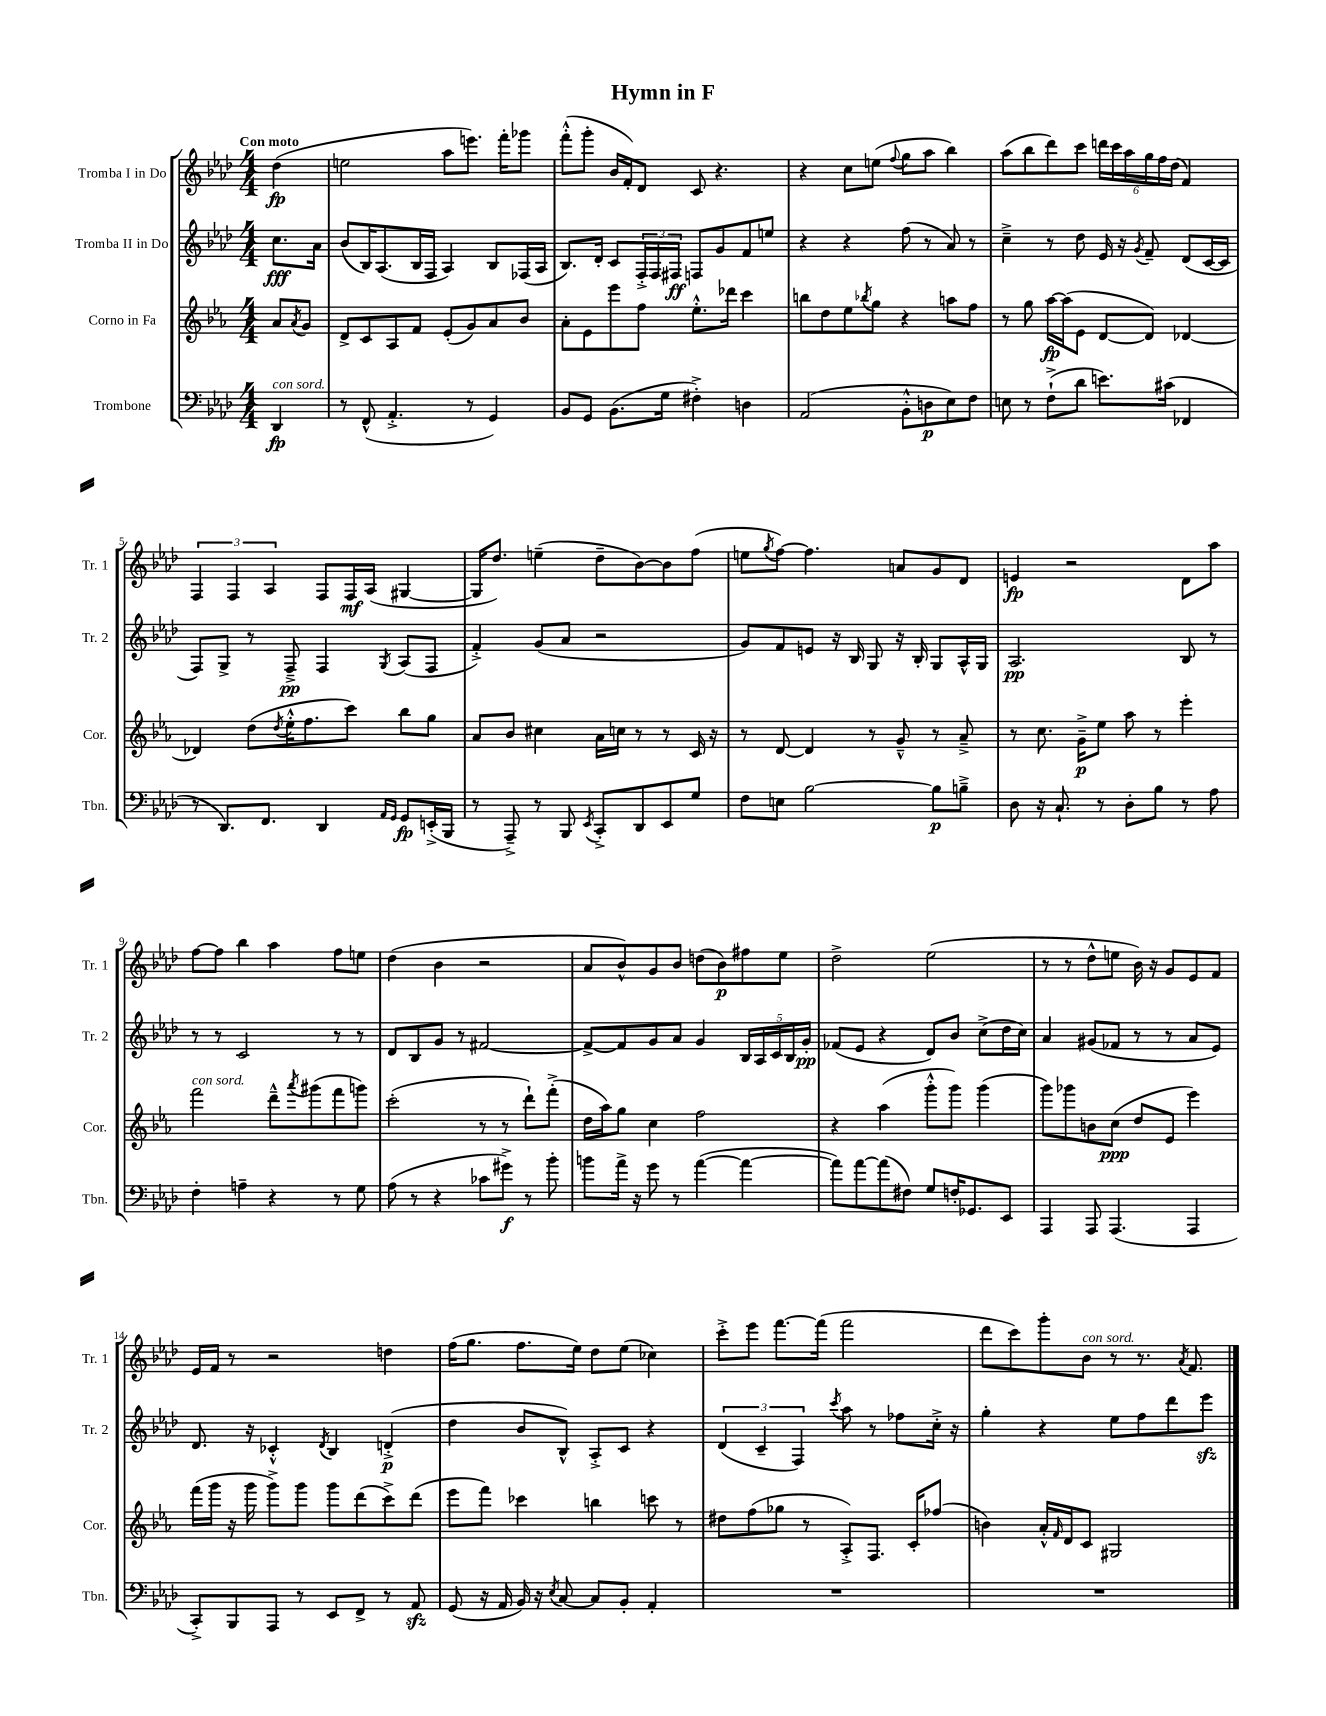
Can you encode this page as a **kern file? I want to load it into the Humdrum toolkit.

**kern	**kern	**kern	**kern
*staff4	*staff3	*staff2	*staff1
*clefF4	*clefG2	*clefG2	*clefG2
*k[b-e-a-d-]	*k[b-e-a-]	*k[b-e-a-d-]	*k[b-e-a-d-]
*M4/4	*M4/4	*M4/4	*M4/4
4DD-/	8a-/L	8.cc\L	(4dd-\
.	8qa-/	.	.
.	8g/J	.	.
.	.	16a-\Jk	.
=	=	=	=
8r	8d^/L	(8b-/L	2ee\
(8FF^^/	8c/	16B-/K)	.
.	.	(8.A-/	.
4.AA-'^/	8A-/	.	.
.	8f/J	16B-/L	.
.	.	16F/JJ	.
.	(8e-'/L	4A-/)	8aa-\L
8r	8g/)	.	8.eee\J)
4GG/)	8a-/	8B-/L	.
.	.	.	16fff'\LK
.	8b-/J	(16F-/L	8ggg-\J
.	.	16A-/JJ	.
=	=	=	=
8BB-/L	8a-'\L	8.B-/L)	(8fff'^^\L
8GG/J	8e-\	.	8ggg'\J
.	.	16d-'/Jk	.
(8.BB-\L	8eee-\	8c/L	16b-/LL
.	.	.	16f'/J)
.	8ff\J	24F'^/L	8d-/J
.	.	24F/	.
16G\Jk	.	.	.
.	.	24F#/JJ	.
4F#'^\)	8.ee-'^^\L	8F/L	8c/
.	.	8g/	4.r
.	16ddd-\Jk	.	.
4D\	4ccc\	8f/	.
.	.	8ee/J	.
=	=	=	=
(2AA-/	8bb\L	4r	4r
.	8dd\	.	.
.	8ee-\	4r	8cc\L
.	8qbb-/	.	.
.	8gg\J	.	(8ee\J
.	.	.	8qqff/
8BB-'^^\L	4r	(8ff\	8gg\L
8D\	.	8r	8aa-\J
8E-\)	8aa\L	8a-/)	4bb-\)
8F\J	8ff\J	8r	.
=	=	=	=
8E\	8r	4cc~^\	(8aa-\L
8r	8gg\	.	8bb-\
(8F`^\L	[16aa-\LL	8r	8ddd-\)
.	(16aa-\]J	.	.
8d-\J	8e-\J	8dd-\	8ccc\J
8.e\L)	[8d/L	16e-/	24ddd\LL
.	.	.	24ccc\
.	.	16r	.
.	.	.	24aa-\
.	.	8qg/	.
.	8d/]J)	8f~/	24gg\
.	.	.	24ff\
(16c#\Jk	.	.	.
.	.	.	(24dd-\JJ
4FF-/	[4d-/	(8d-/L	4f/)
.	.	[16c/L	.
.	.	16c/]JJ	.
=	=	=	=
8r	4d-/]	8F/L)	6F/
8.DD-/L)	.	8G^/J	.
.	.	.	6F/
.	(8dd\L	8r	.
8.FF/J	.	.	.
.	.	.	6A-/
.	8qdd/	.	.
.	16ee-'^^\K	8F~^/	.
.	8.ff\	.	.
4DD-/	.	4F/	8F/L
.	8ccc\J)	.	16F/L
.	.	.	(16A-/JJ
16qqAA-/LL	.	.	.
16qqGG/JJ	.	8qG/	.
8GG/L	8bb-\L	(8A-/L	[4G#/
(16EE'^/L	8gg\J	8F/J	.
16BBB-/JJ	.	.	.
=	=	=	=
8r	8a-/L	4f'^/)	16G#/]LK
.	.	.	8.dd-/J)
8AAA-~^/)	8b-/J	.	.
8r	4cc#\	(8g/L	(4ee~\
8BBB-/	.	8a-/J	.
8qEE-/	.	.	.
8CC'^/L	16a-\LL	2r	8dd-~\L
.	16cc\JJ	.	.
8DD-/	8r	.	[8b-\)
8EE-/	8r	.	8b-\]
8G/J	16c/	.	(8ff\J
.	16r	.	.
=	=	=	=
8F\L	8r	8g/L)	8ee\L
.	.	.	8qgg/
8E\J	[8d/	8f/	[8ff\J)
[2B-\	4d/]	8e/J	4.ff\]
.	.	16r	.
.	.	16B-/	.
.	8r	8G/	.
.	8g~^^/	16r	8a/L
.	.	16B-'/	.
8B-\]L	8r	8G/L	8g/
8B~^\J	8a-~^/	16A-^^/L	8d-/J
.	.	16G/JJ	.
=	=	=	=
8D-\	8r	2.A-/	4e/
16r	8.cc\	.	.
8.C`/	.	.	.
.	.	.	2r
.	16g~^\LK	.	.
8r	8ee-\J	.	.
8D-'\L	8aa-\	.	.
8B-\J	8r	.	.
8r	4eee-'\	8B-/	8d-\L
8A-\	.	8r	8aa-\J
=	=	=	=
4F'\	2fff\	8r	[8ff\L
.	.	8r	8ff\]J
4A~\	.	2c/	4bb-\
4r	8ddd~^^\L	.	4aa-\
.	8qaaa-/	.	.
.	(8ggg#\	.	.
8r	8fff\	8r	8ff\L
8G\	8ggg\J)	8r	8ee\J
=	=	=	=
(8A-\	(2ccc'\	8d-/L	(4dd-\
8r	.	8B-/	.
4r	.	8g/J	4b-\
.	.	8r	.
8c-\L	8r	[2f#/	2r
8g#^\J)	8r	.	.
8r	8ddd`\L)	.	.
8b-'\	(8fff'^\J	.	.
=	=	=	=
8b\L	16dd\LL	8f#^/_L	8a-/L
.	16aa-\J)	.	.
16a-^\Jk	8gg\J	8f#/]	8b-^^/)
16r	.	.	.
8g\	4cc\	8g/	8g/
8r	.	8a-/J	8b-/J
([4a-\	2ff\	4g/	(8dd\L
.	.	.	8b-\)
4a-\_	.	20B-/LL	8ff#\
.	.	20A-/	.
.	.	20c/	.
.	.	.	8ee-\J
.	.	20B-/	.
.	.	20g'/JJ	.
=	=	=	=
8a-\]L)	4r	(8f-/L	2dd-^\
[8a-\	.	8e-/J	.
(8a-\]	(4aa-\	4r	.
8F#\J)	.	.	.
8G/L	8ggg'^^\L	8d-/L)	(2ee-\
16F'/K	8ggg\J)	8b-/J	.
8.GG-/	.	.	.
.	(4ggg\	(8cc^\L	.
8EE-/J	.	16dd-\L	.
.	.	16cc\JJ)	.
=	=	=	=
4AAA-/	8ggg\L)	4a-/	8r
.	8ggg-\	.	8r
8AAA-/	8b\	(8g#/L	8dd-^^\L
(4.AAA-/	(8cc\J	8f-/J	8ee\J
.	8dd/L	8r	16b-\)
.	.	.	16r
.	8e-/J	8r	8g/L
4AAA-/	4eee-\)	8a-/L	8e-/
.	.	8e-/J)	8f/J
=	=	=	=
8CC'^/L)	(16fff\LL	8.d-/	16e-/LL
.	16ggg\JJ	.	16f/JJ
8BBB-/	16r	.	8r
.	16ggg\	16r	.
8AAA-/J	8ggg^\L)	4c-'^^/	2r
8r	8ggg\J	.	.
.	.	8qd-/	.
8EE-/L	8ggg\L	4B-/	.
8FF^/J	(8ddd\	.	.
8r	8ccc^\)	(4d'^/	4dd\
8AA-/	(8ddd\J	.	.
=	=	=	=
(8GG/	8eee-\L	4dd-\	(16ff\LK
.	.	.	8.gg\J
16r	8fff\J)	.	.
16AA-/	.	.	.
16BB-/)	4ccc-\	8b-/L	8.ff\L
16r	.	.	.
8qE-/	.	.	.
[8C/	.	8B-^^/J)	.
.	.	.	16ee-\Jk)
8C/]L	4bb\	8A-'^/L	8dd-\L
8BB-'/J	.	8c/J	(8ee-\J
4AA-'/	8ccc\	4r	4cc-\)
.	8r	.	.
=	=	=	=
1r	8dd#\L	(6d-/	8ccc'^\L
.	(8ff\	.	8eee-\J
.	.	6c~/	.
.	8gg-\J	.	[8.fff\L
.	.	6F/)	.
.	8r	.	.
.	.	.	(16fff\]Jk
.	.	8qccc/	.
.	8A-'^/L)	8aa-\	2fff\
.	8.F/J	8r	.
.	.	8ff-\L	.
.	16c'/LK	.	.
.	(8ff-/J	16cc'^\Jk	.
.	.	16r	.
=	=	=	=
1r	4b\)	4gg'\	8ddd-\L
.	.	.	8ccc\)
.	16a-'^^/LL	4r	8ggg'\
.	16qqf/	.	.
.	16d/J	.	.
.	8c/J	.	8b-\J
.	2G#/	8ee-\L	8r
.	.	8ff\	8.r
.	.	8ddd-\	.
.	.	.	8qa-/
.	.	.	8.f/
.	.	8eee-\J	.
==	==	==	==
*-	*-	*-	*-
